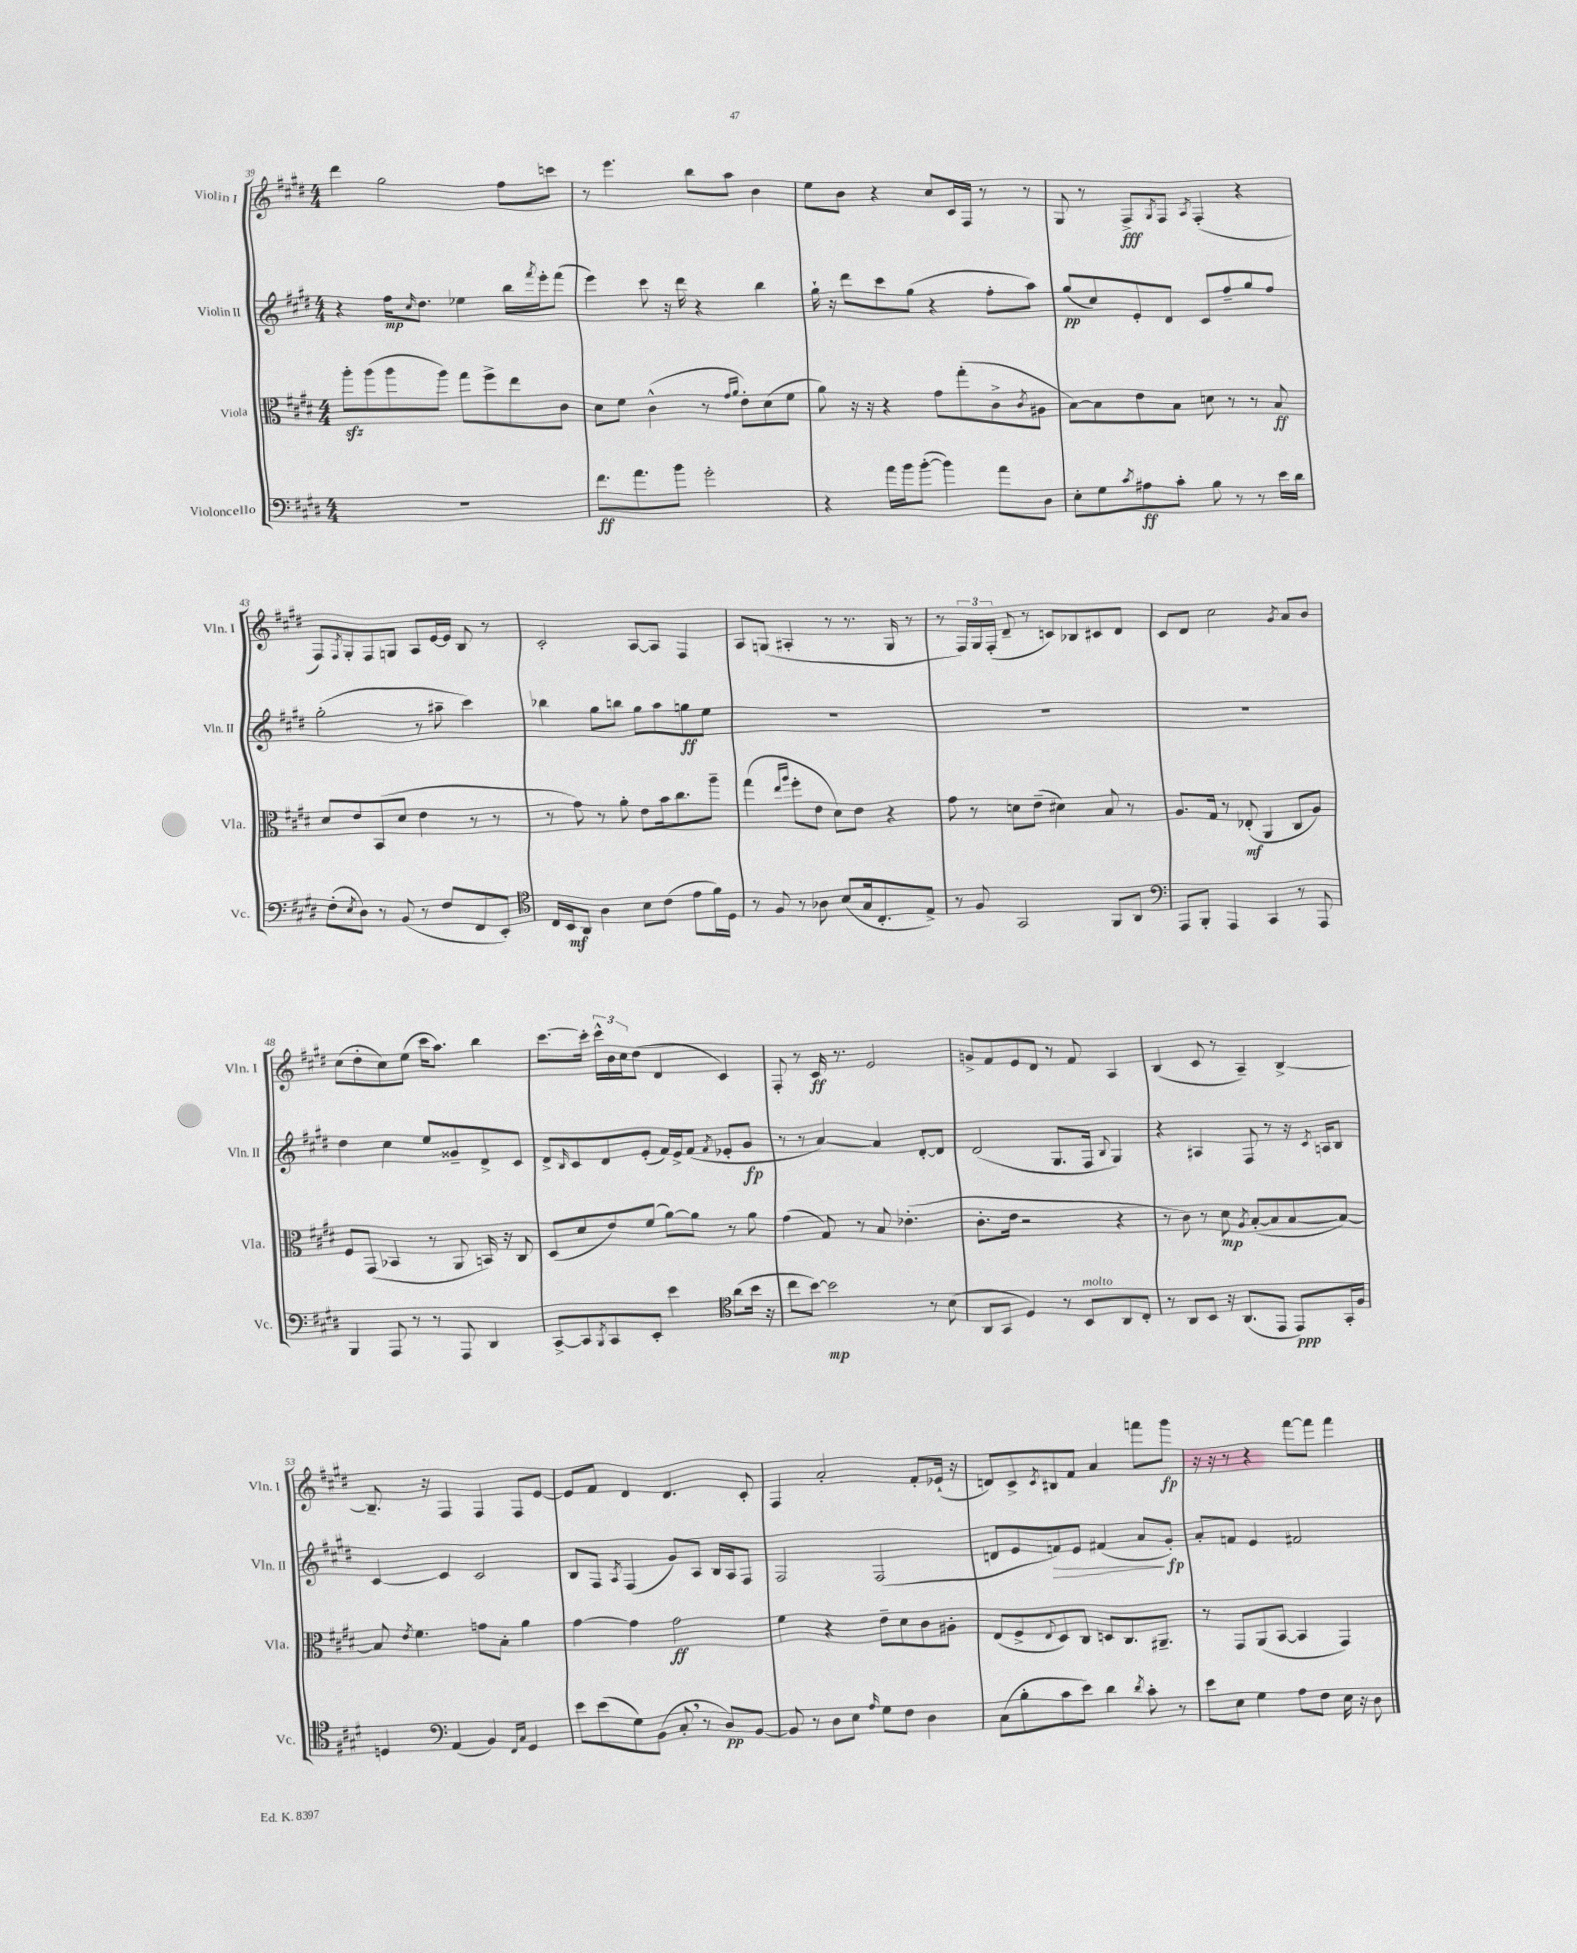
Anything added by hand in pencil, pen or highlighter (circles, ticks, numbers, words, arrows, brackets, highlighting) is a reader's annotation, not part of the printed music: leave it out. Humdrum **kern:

**kern	**dynam	**kern	**dynam	**kern	**dynam	**kern	**dynam
*part4	*part4	*part3	*part3	*part2	*part2	*part1	*part1
*staff4	*staff4	*staff3	*staff3	*staff2	*staff2	*staff1	*staff1
*I"Violoncello	*	*I"Viola	*	*I"Violin II	*	*I"Violin I	*
*I'Vc.	*	*I'Vla.	*	*I'Vln. II	*	*I'Vln. I	*
*clefF4	*	*clefC3	*	*clefG2	*	*clefG2	*
*k[f#c#g#d#]	*	*k[f#c#g#d#]	*	*k[f#c#g#d#]	*	*k[f#c#g#d#]	*
*M4/4	*	*M4/4	*	*M4/4	*	*M4/4	*
=39	=39	=39	=39	=39	=39	=39	=39
1r	.	8aazz'\L	.	4r	.	4ddd#\	.
.	.	(8aa\	.	.	.	.	.
.	.	8aa\	.	16ff#\KL	mp	2gg#\	.
.	.	.	.	16qqcc#/	.	.	.
.	.	.	.	8.dd#\J	.	.	.
.	.	8aa\J)	.	.	.	.	.
.	.	8gg#\L	.	4ee-X\	.	.	.
.	.	8ff#^\	.	.	.	.	.
.	.	8ee\	.	16bb\LL	.	8ff#\L	.
.	.	.	.	8qfff#/	.	.	.
.	.	.	.	16eee'\J	.	.	.
.	.	8c#\J	.	(8fff#\J	.	8cccn\J	.
=40	=40	=40	=40	=40	=40	=40	=40
8.f#\L	ff	8d#\L	.	4eee\)	.	8r	.
.	.	8f#\J	.	.	.	4.eee\	.
8.a\	.	.	.	.	.	.	.
.	.	(4c#^^\	.	8ccc#\	.	.	.
8b\J	.	.	.	16r	.	.	.
.	.	.	.	16ddd#\	.	.	.
2g#'\	.	8r	.	4r	.	8bb\L	.
.	.	16qqg#/LL	.	.	.	.	.
.	.	16qqa/JJ	.	.	.	.	.
.	.	8e'\L)	.	.	.	8aa\J	.
.	.	(8d#\	.	4bb\	.	4b\	.
.	.	8f#\J	.	.	.	.	.
=41	=41	=41	=41	=41	=41	=41	=41
4r	.	8a\)	.	16gg#`\	.	8ee\L	.
.	.	.	.	16r	.	.	.
.	.	16r	.	8ddd#\L	.	8b\J	.
.	.	16r	.	.	.	.	.
16a\LL	.	4r	.	8ccc#\	.	4r	.
16b\J	.	.	.	.	.	.	.
([8b'\J	.	.	.	(8gg#\J	.	.	.
4b\])	.	8g#\L	.	4r	.	8cc#/L	.
.	.	(8gg#'\	.	.	.	16c#/L	.
.	.	.	.	.	.	16F#/JJ	.
8a\L	.	8c#^\	.	8ff#'\L	.	8r	.
.	.	8qc#/	.	.	.	.	.
8D#\J	.	8A#X\J	.	8aa\J)	.	8r	.
=42	=42	=42	=42	=42	=42	=42	=42
8E'\L	.	[8B\L)	.	(8gg#/L	pp	8G#/	.
8G#\	.	8B\]	.	8cc#/)	.	8r	.
8qc#/	.	.	.	.	.	.	.
8A#X\	ff	8e\	.	8e'/	.	8F#^/L	fff
.	.	.	.	.	.	8qG#/	.
8c#'\J	.	8B\J	.	8d#/J	.	8F#/J	.
.	.	.	.	.	.	8qA/	.
8B\	.	8dn\	.	8c#/L	.	(4F#'/	.
8r	.	8r	.	8ff#~/	.	.	.
8r	.	8r	.	8gg#/	.	4r	.
16e\LL	.	8B/	ff	8ff#/J	.	.	.
16d#\JJ	.	.	.	.	.	.	.
!!LO:LB:g=z
=43	=43	=43	=43	=43	=43	=43	=43
(8F#'\L	.	8d#/L	.	(2gg#'\	.	8F#/L)	.
8qE/	.	.	.	.	.	8qF#/	.
8D#\J)	.	8e/	.	.	.	8G#'/	.
8r	.	(8BB/	.	.	.	8F#/	.
(8BB/	.	8d#/J	.	.	.	8Gn/J	.
8r	.	4e\	.	8r	.	8A/L	.
8F#/L	.	.	.	8aa#X~\	.	[16e/L	.
.	.	.	.	.	.	16e/JJ]	.
8FF#/	.	8r	.	4ccc#\)	.	8B/	.
8EE'/J)	.	8r	.	.	.	8r	.
=44	=44	=44	=44	=44	=44	=44	=44
*clefC4	*	*	*	*	*	*	*
16C#/LL	.	8r	.	4bb-X\	.	2c#'/	.
16BB/J	mf	.	.	.	.	.	.
8AA/J	.	8g#\)	.	.	.	.	.
4A\	.	8r	.	8gg#\L	.	.	.
.	.	8a'\	.	8bbn\J	.	.	.
8B\L	.	8e\L	.	8gg#\L	.	[8A/L	.
(8c#\J	.	16b\k	.	8aa\	.	8A/J]	.
.	.	8.cc#\	.	.	.	.	.
8e\L	.	.	.	8ggn\	ff	4F#/	.
16f#\L)	.	8aa~\J	.	8ee\J	.	.	.
16D#\JJ	.	.	.	.	.	.	.
=45	=45	=45	=45	=45	=45	=45	=45
8r	.	(4gg#\	.	1r	.	8A/L	.
8F#/	.	.	.	.	.	(8Gn/J	.
.	.	16qqee/LL	.	.	.	.	.
.	.	16qqaa/JJ	.	.	.	.	.
8r	.	8ff#'\L	.	.	.	4A#X'/	.
8A-X\	.	8e\J	.	.	.	.	.
(8B/L	.	8d#\L)	.	.	.	8r	.
16G#/k	.	8e\J	.	.	.	8.r	.
8.C#'/	.	.	.	.	.	.	.
.	.	4r	.	.	.	.	.
.	.	.	.	.	.	16G/	.
8E^/J)	.	.	.	.	.	8r	.
=46	=46	=46	=46	=46	=46	=46	=46
8r	.	8g#\	.	1r	.	8r	.
8F#/	.	8r	.	.	.	24F#/LL)	.
.	.	.	.	.	.	24G#/	.
.	.	.	.	.	.	(24F#'/JJ	.
2GG#/	.	8dn\L	.	.	.	8d#~/	.
.	.	(8e~\J	.	.	.	8r	.
.	.	4d#X\)	.	.	.	8cn/L)	.
.	.	.	.	.	.	8B-X/	.
8FF#/L	.	8B/	.	.	.	8c#X/	.
8AA/J	.	8r	.	.	.	8d#/J	.
=47	=47	=47	=47	=47	=47	=47	=47
*clefF4	*	*	*	*	*	*	*
8AAA/L	.	8.A/L	.	1r	.	8c#/L	.
8BBB'/J	.	.	.	.	.	8d#/J	.
.	.	16G#/Jk	.	.	.	.	.
4AAA/	.	8r	.	.	.	2cc#\	.
.	.	(8E-X'/	mf	.	.	.	.
4CC#/	.	4AA/	.	.	.	.	.
.	.	.	.	.	.	8qg#/	.
8r	.	8C#/L	.	.	.	8a/L	.
8AAA/	.	8A/J)	.	.	.	8b/J	.
!!LO:LB:g=z
=48	=48	=48	=48	=48	=48	=48	=48
4BBB/	.	8F#/L	.	4dd#\	.	(8cc#\L	.
.	.	(8GG#/J	.	.	.	8dd#'\	.
8AAA/	.	4BB-X/	.	4cc#\	.	8cc#\)	.
8r	.	.	.	.	.	(8ee\J	.
8r	.	8r	.	8ee/L	.	16ccc#\KL	.
.	.	.	.	.	.	8.aa\J)	.
8AAA/	.	8AA/	.	8g##X~/	.	.	.
4DD#/	.	16BBn/)	.	8d#^/	.	4bb\	.
.	.	16r	.	.	.	.	.
.	.	8C#/	.	8c#/J	.	.	.
=49	=49	=49	=49	=49	=49	=49	=49
[8CC#^/L	.	(8D#/L	.	8d#^/L	.	[8.ccc#\L	.
.	.	.	.	16qqB/	.	.	.
8CC#/]	.	8d#/	.	8c#/	.	.	.
.	.	.	.	.	.	16ccc#'\Jk]	.
8qBBB/	.	.	.	.	.	.	.
8CC#/	.	8e/)	.	8d#/	.	24ccc#^^\LL	.
.	.	.	.	.	.	24b\	.
.	.	.	.	.	.	24cc#\J	.
8EE'/J	.	(8f#/J	.	(8e'/J	.	(8dd#\J	.
4e\	.	[8a\L)	.	16f#/LL)	.	4d#/	.
.	.	.	.	16e^/J	.	.	.
.	.	8a\J]	.	(8f#/J	.	.	.
*clefC4	*	*	*	*	*	*	*
.	.	.	.	8qf#/	.	.	.
(8a\L	.	8r	.	8e-X'/L	.	4c#/)	.
16b\Jk	.	8a\	.	8g#/J	fp	.	.
16r	.	.	.	.	.	.	.
=50	=50	=50	=50	=50	=50	=50	=50
8cc#\L	.	(4g#\	.	8r	.	8F#'/	.
[8b\J)	.	.	.	8r	.	8r	.
2b\]	mp	8G#/)	.	[4a/)	.	16c#/	ff
.	.	.	.	.	.	8.r	.
.	.	8r	.	.	.	.	.
.	.	8B/	.	4a/]	.	2e/	.
.	.	(4.e-X'\	.	.	.	.	.
8r	.	.	.	[8d#'/L	.	.	.
(8B\	.	.	.	8d#/J]	.	.	.
=51	=51	=51	=51	=51	=51	=51	=51
8AA/L	.	8.c#'\L	.	(2d#/	.	8gn^/L	.
8GG#/J	.	.	.	.	.	8f#/	.
.	.	16e\Jk	.	.	.	.	.
4D#/)	.	2r	.	.	.	8e/	.
.	.	.	.	.	.	8d#/J	.
8r	.	.	.	8.G#/L	.	8r	.
!LO:TX:a:i:t=molto	!	!	!	!	!	!	!
8BB/L	.	.	.	.	.	8f#/	.
.	.	.	.	16F#/Jk	.	.	.
.	.	.	.	8qqB/	.	.	.
8AA/	.	4r	.	4G#/)	.	4A/	.
8C#'/J	.	.	.	.	.	.	.
=52	=52	=52	=52	=52	=52	=52	=52
8r	.	8r	.	4r	.	(4B/	.
8AA/L	.	8c#\)	.	.	.	.	.
8BB/J	.	8r	.	4A#X/	.	8c#/	.
16r	.	8d#\	mp	.	.	8r	.
(8.AA/L	.	.	.	.	.	.	.
.	.	8qA/	.	.	.	.	.
.	.	([8B'/L	.	8F#/	.	4A~/)	.
8EE/J	.	8B/]	.	8r	.	.	.
8EE/L)	ppp	[8B/	.	16r	.	[4B^/	.
.	.	.	.	8qc#/	.	.	.
.	.	.	.	16An/KL	.	.	.
16GG#'/L	.	8B/J_)	.	8B/J	.	.	.
16F#/JJ	.	.	.	.	.	.	.
!!LO:LB:g=z
=53	=53	=53	=53	=53	=53	=53	=53
4Dn/	.	8B/]	.	[4c#/	.	8.B~/]	.
.	.	8qe/	.	.	.	.	.
.	.	4.f#\	.	.	.	.	.
.	.	.	.	.	.	16r	.
*clefF4	*	*	*	*	*	*	*
(4AA/	.	.	.	4c#/]	.	4F#/	.
4BB/)	.	8gn\L	.	2c#/	.	4F#/	.
.	.	8B'\J	.	.	.	.	.
16qqFF#/LL	.	.	.	.	.	.	.
16qqC#/JJ	.	.	.	.	.	.	.
4GG#/	.	4a\	.	.	.	8F#/L	.
.	.	.	.	.	.	[8e/J	.
=54	=54	=54	=54	=54	=54	=54	=54
8e\L	.	[4g#\	.	8B/L	.	8e/L]	.
(8e\	.	.	.	8F#/J	.	8f#/J	.
.	.	.	.	8qA/	.	.	.
8G#\)	.	4g#\]	.	(4F#/	.	4d#/	.
(8BB\J	.	.	.	.	.	.	.
8C#',/	.	2g#\	ff	8g#/L)	.	4.d#/	.
8r	.	.	.	8A/J	.	.	.
8D#/L)	pp	.	.	16B/LL	.	.	.
.	.	.	.	16A/J	.	.	.
[8BB/J	.	.	.	8F#/J	.	8c#'/	.
=55	=55	=55	=55	=55	=55	=55	=55
8BB/]	.	4f#\	.	2F#/	.	4F#/	.
8r	.	.	.	.	.	.	.
8D#\L	.	4r	.	.	.	2a'/	.
8E\J	.	.	.	.	.	.	.
16qqA/	.	.	.	.	.	.	.
8G#\L	.	8e~\L	.	(2F#/	.	.	.
8F#\J	.	8d#\	.	.	.	.	.
4D#\	.	8c#\	.	.	.	8f#'/L	.
.	.	8A#X'\J	.	.	.	(16e-X`/Jk	.
.	.	.	.	.	.	16r	.
=56	=56	=56	=56	=56	=56	=56	=56
(8C#\L	.	(8E/L	.	8dn/L	.	8dn/L)	.
8B'\	.	8F#^/	.	8e/	.	8c#^/	.
.	.	8qqE/	.	.	.	8qc#/	.
!	!	!	!	!	!LO:HP:b	!	!
8c#\	.	8D#/)	.	8fn/)	>	8B#X/	.
8e\J)	.	8C#/J	.	8e/J	.	8f#/J	.
4d#\	.	8Dn/L	.	(4f#X/	.	4a/	.
.	.	8.C#/	.	.	.	.	.
8qd#/	.	.	.	.	.	.	.
8c#'\	.	.	.	8a/L	.	8fffn\L	.
.	.	8.AA#X~/J	.	.	.	.	.
8r	.	.	.	8g#'/J)	] fp	8ggg#\J	fp
=57	=57	=57	=57	=57	=57	=57	=57
8e\L	.	8r	.	8a'/L	.	16r	.
.	.	.	.	.	.	16r	.
8E\J	.	8GG#/L	.	8fn/J	.	8r	.
4G#\	.	(8AA/	.	4e/	.	4r	.
.	.	[8BB/J	.	.	.	.	.
8A\L	.	4BB/]	.	2f#X/	.	[8fff#\L	.
8F#\J	.	.	.	.	.	8fff#\J]	.
16E\	.	4GG#/)	.	.	.	4fff#\	.
16r	.	.	.	.	.	.	.
8D#\	.	.	.	.	.	.	.
==	==	==	==	==	==	==	==
*-	*-	*-	*-	*-	*-	*-	*-
